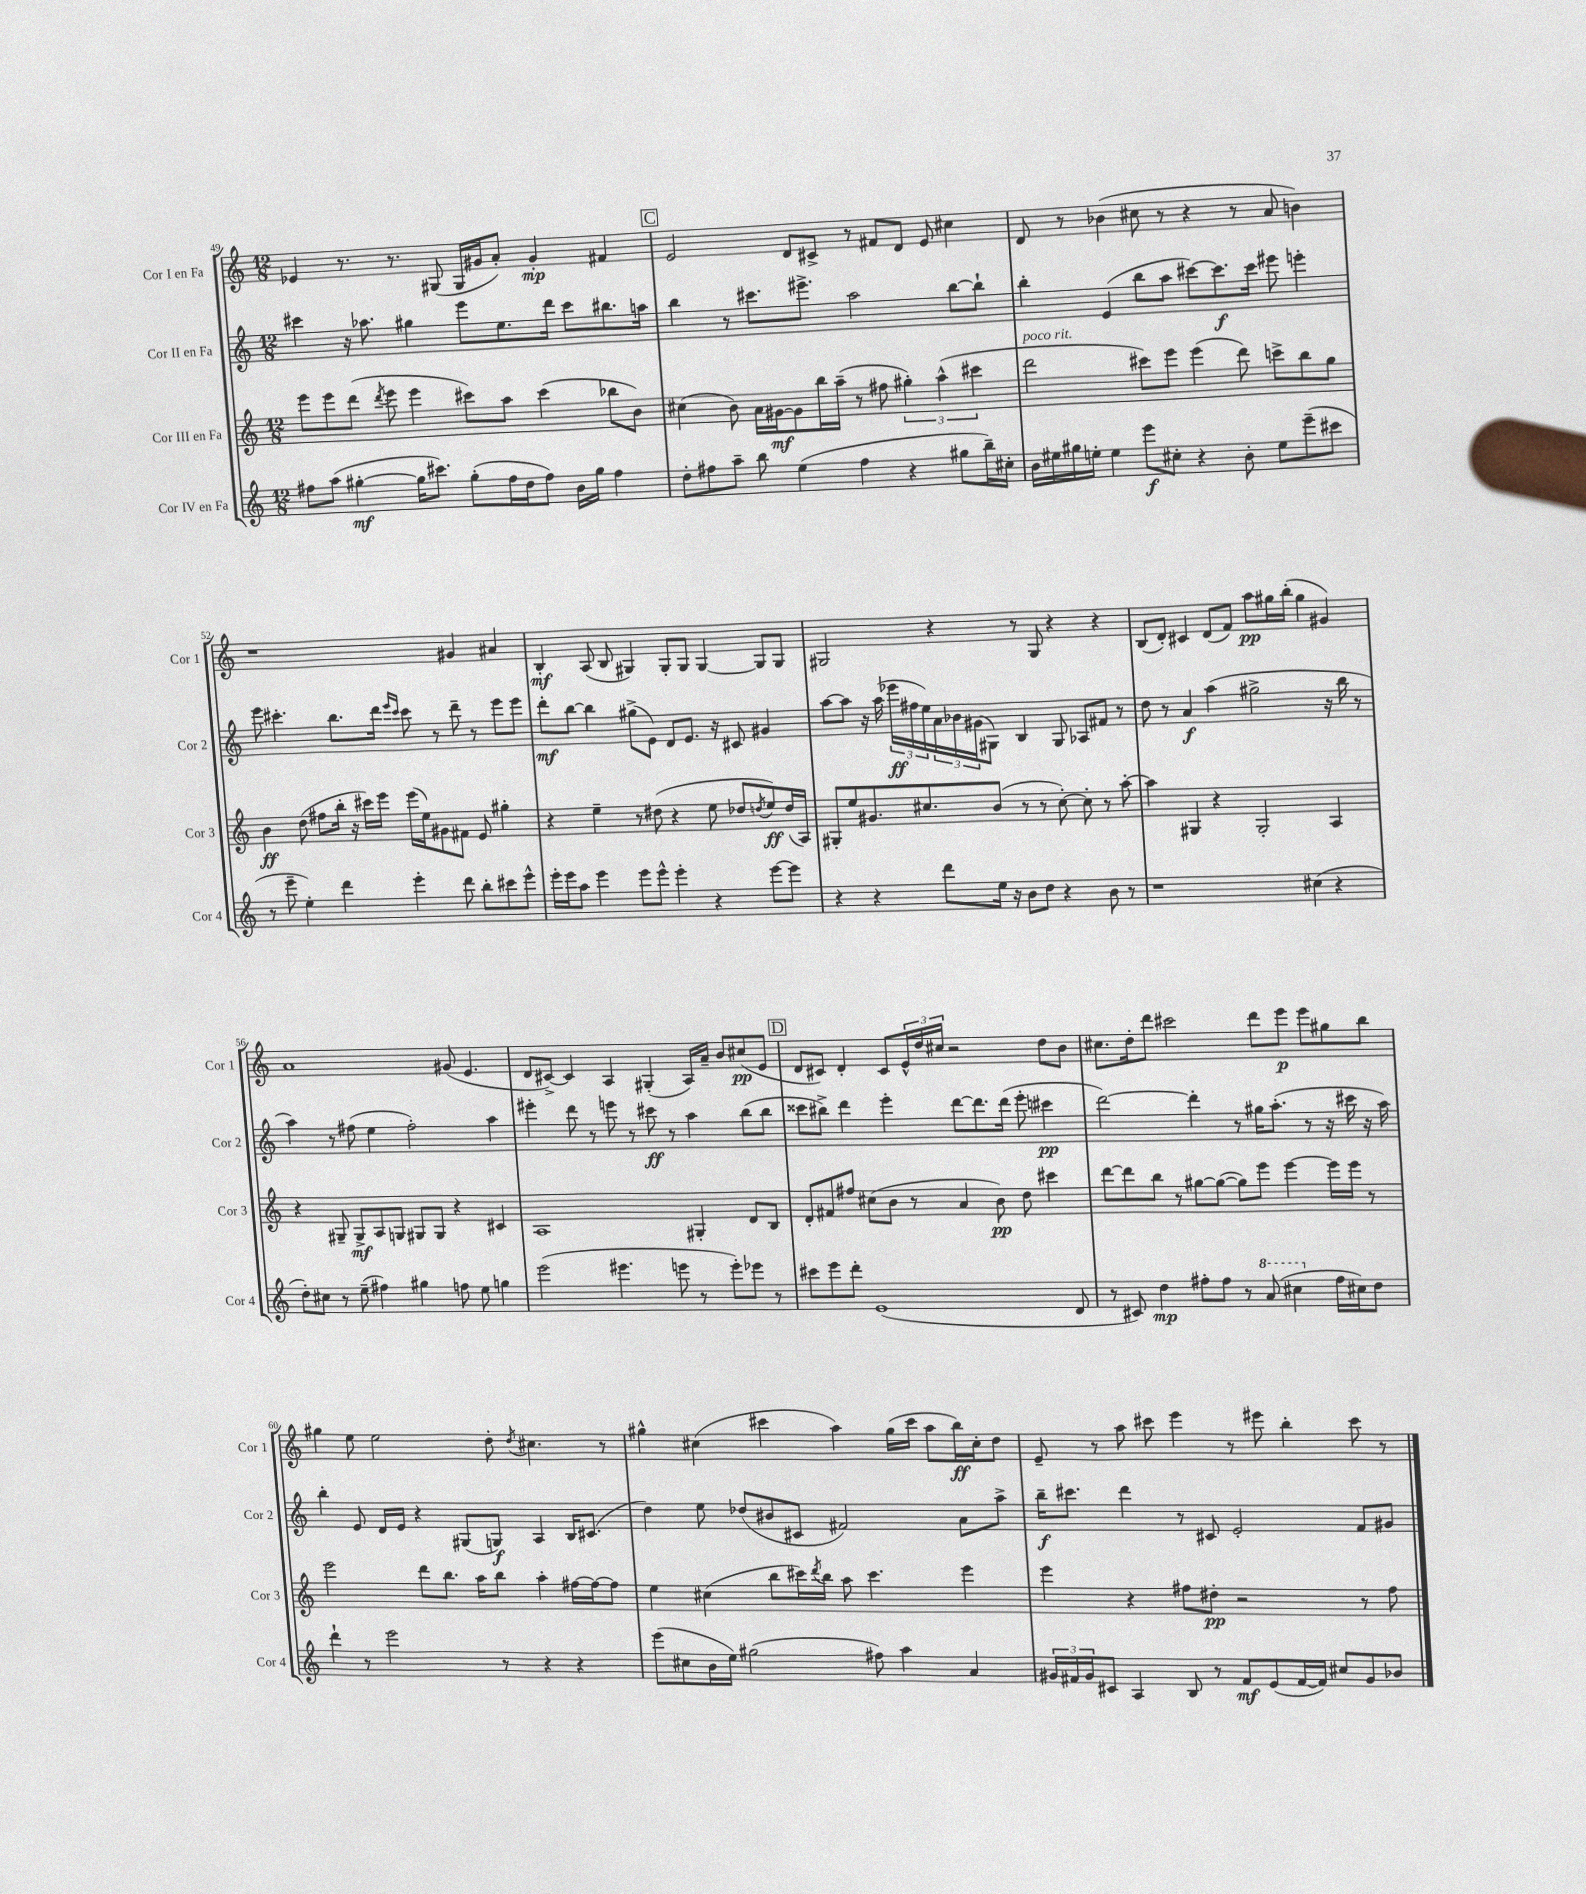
<<
\new StaffGroup <<
\new Staff = "s0" \with { instrumentName = "Cor I en Fa" shortInstrumentName = "Cor 1" } {
    \clef treble \key c \major \numericTimeSignature \time 12/8
    ees'4 r8. r8. gis8( gis16 gis'16 a'8-.) gis'4-.\mp fis'4 |
    \mark \markup { \box "C" } e'2 d'8 cis'8-> r8 fis'8 d'8 e'8 cis''4 |
    d'8 r8 bes'4( cis''8 r8 r4 r8 a'8 b'4) |
    r1 gis'4 ais'4 |
    b4-.\mf a8( b8 gis4) gis8-. gis8 gis4~ gis8 gis8 |
    gis2 r4 r8 gis8 r4 r4 |
    b8( d'8-.) cis'4 d'8( f'8) a''8\pp gis''16 b''16-.( gis''4 gis'4) |
    a'1 gis'8( e'4. |
    d'8 cis'8~->) cis'4 a4 gis4-.( a16) a'16-- b'8 cis''8\pp( e'8 |
    \mark \markup { \box "D" } d'8 cis'8) d'4-. cis'8 \tuplet 3/2 { e'16-^ d''16 cis''16 } r2 d''8 b'8 |
    cis''8. d''16-. d'''8 cis'''2 d'''8 e'''8\p e'''8 gis''8 b''8 |
    gis''4 e''8 e''2 d''8-. \acciaccatura { d''8 } cis''4. r8 |
    gis''4-^ cis''4( cis'''4 a''4) gis''16( cis'''16 a''8 b''16\ff) cis''16-. d''8 |
    e'8-- r8 a''8 cis'''8 e'''4 r8 eis'''8 b''4-. cis'''8 r8 \bar "|." |
}
\new Staff = "s1" \with { instrumentName = "Cor II en Fa" shortInstrumentName = "Cor 2" } {
    \clef treble \key c \major \numericTimeSignature \time 12/8
    cis'''4 r16 aes''8. gis''4 e'''8 e''8. d'''16 cis'''8 bis''8. a''16 |
    \mark \markup { \box "C" } b''4 r8 cis'''8. eis'''8.-> a''2 b''8~ b''8-! |
    b''4-. e'4( b''8 a''8 cis'''8~) cis'''8.\f cis'''16 eis'''8 e'''4-. |
    e'''8 cis'''4.-. b''8. d'''16 \grace { e'''16 cis'''16 } cis'''8 r8 d'''8-- r8 e'''8 e'''8 |
    d'''8-.\mf b''8~ b''4 gis''8->( e'8) d'8 e'8. r16 cis'8 gis'4 |
    a''8~ a''8 r16 a''16( \tuplet 3/2 { ees'''16\ff fis''16 e''16) } \tuplet 3/2 { a'16 bes'16 gis'16( } gis8) b4 gis8 aes8 fis'8 r8 |
    d''8 r8 a'4\f a''4( gis''2-> r16 b''16 r8 |
    a''4) r8 fis''8( e''4 fis''2-.) a''4 |
    eis'''4-. d'''8 r8 e'''8 r8 cis'''8\ff r8 a''4 b''8( b''8 |
    \mark \markup { \box "D" } cisis'''8 bis''8->) d'''4 e'''4-. d'''8~ d'''8. d'''16( e'''8-. cis'''4\pp |
    d'''2~) d'''4-. r8 gis''16 a''8.-.( r8 r16 cis'''16 r16 a''16) |
    b''4-. e'8 d'16 e'16 r4 gis8( g8\f) a4 b16 cis'8.( |
    d''4) e''8 des''8( bis'8 cis'8 fis'2) a'8 a''8-> |
    b''16--\f cis'''8. d'''4 r8 cis'8 e'2-. f'8 gis'8 \bar "|." |
}
\new Staff = "s2" \with { instrumentName = "Cor III en Fa" shortInstrumentName = "Cor 3" } {
    \clef treble \key c \major \numericTimeSignature \time 12/8
    e'''8 e'''8 d'''8( \acciaccatura { d'''8 } e'''8 e'''4 cis'''8) a''8 cis'''4( bes''8 b'8) |
    \mark \markup { \box "C" } cis''4( b'8) a'16 gis'16~\mf gis'8 b''16 a''16--( r8 fis''8 \tuplet 3/2 { gis''4-.) a''4-^( cis'''4 } |
    d'''2^\markup { \italic "poco rit." } cis'''8) e'''8 e'''4( d'''8) c'''8-> b''8 g''8 |
    b'4\ff d''8( fis''8 b''16-. r16 cis'''16) e'''16 e'''16( e''16) gis'8 fis'8 e'8 gis''4-. |
    r4 e''4-- r8 dis''8( r4 e''8 des''8 \acciaccatura { d''8 } e''8\ff) d''16( a16) |
    gis8-. e''8 gis'8. cis''8. b'8( r8 r8 cis''8~-.) cis''8-. r8 a''8~-. |
    a''4 gis4 r4 gis2-. a4 |
    r4 gis8-- gis8->\mf a8 g8 gis8 gis8 r4 cis'4 |
    a1 gis4-. d'8 b8 |
    \mark \markup { \box "D" } d'8-. fis'8 fis''8 cis''8( b'8 r8 a'4 b'8\pp) d''8 cis'''4 |
    d'''8~ d'''8 b''8 r8 gis''8~ gis''8~( gis''8) e'''8 e'''4~ e'''16 e'''16 r8 |
    e'''2 d'''8 b''8. a''16 b''8 a''4-. fis''16~ fis''16~ fis''8 |
    e''4 cis''4( b''8 cis'''16) \acciaccatura { d'''8 } b''16 a''8 cis'''4. e'''4 |
    e'''4 r4 fis''8 dis''8-.\pp r2 r8 fis''8 \bar "|." |
}
\new Staff = "s3" \with { instrumentName = "Cor IV en Fa" shortInstrumentName = "Cor 4" } {
    \clef treble \key c \major \numericTimeSignature \time 12/8
    fis''8 a''8( gis''4~-.\mf gis''16 cis'''8.) gis''8-.( fis''16 d''16 fis''8) b'16 gis''16 fis''4 |
    \mark \markup { \box "C" } d''8-. fis''8 a''8-- b''8 e''4( fis''4 r4 gis''8 b''16--) cis''16-. |
    b'16 eis''16 gis''16 e''16-. e''4 e'''8\f cis''8-. r4 b'8-. e''8 e'''8--( cis'''8 |
    r8 e'''8-- e''4-.) d'''4 e'''4-. d'''8 b''8-. cis'''8 e'''8-^ |
    e'''16-. e'''16 a''8 e'''4 e'''8 e'''8-^ e'''4-. r4 e'''8~ e'''8 |
    r4 r4 d'''8 e''16 r16 b'8 d''8 r4 b'8 r8 |
    r1 cis''4( r4 |
    d''8-.) cis''8 r8 e''8--( fis''4) gis''4 f''8 e''8 g''4 |
    e'''2( eis'''4. e'''8 r8 e'''8-.) ees'''8 r8 |
    \mark \markup { \box "D" } cis'''8 e'''8 d'''8-. e'1( d'8 |
    r8 cis'8) d''4\mp fis''8-. fis''8 r8 \ottava #1 a''8( cis'''4 \ottava #0 fis''16 cis''16) d''8 |
    d'''4-! r8 e'''2 r8 r4 r4 |
    e'''8( cis''8 b'16 e''16) gis''2( fis''8) a''4 a'4 |
    \tuplet 3/2 { gis'16 fis'16 gis'16 } cis'8 a4 b8 r8 fis'8\mf e'8( fis'16~ fis'16) cis''8 gis'8 bes'8 \bar "|." |
}
>>
>>
\layout { \context { \Score currentBarNumber = #49 } }
